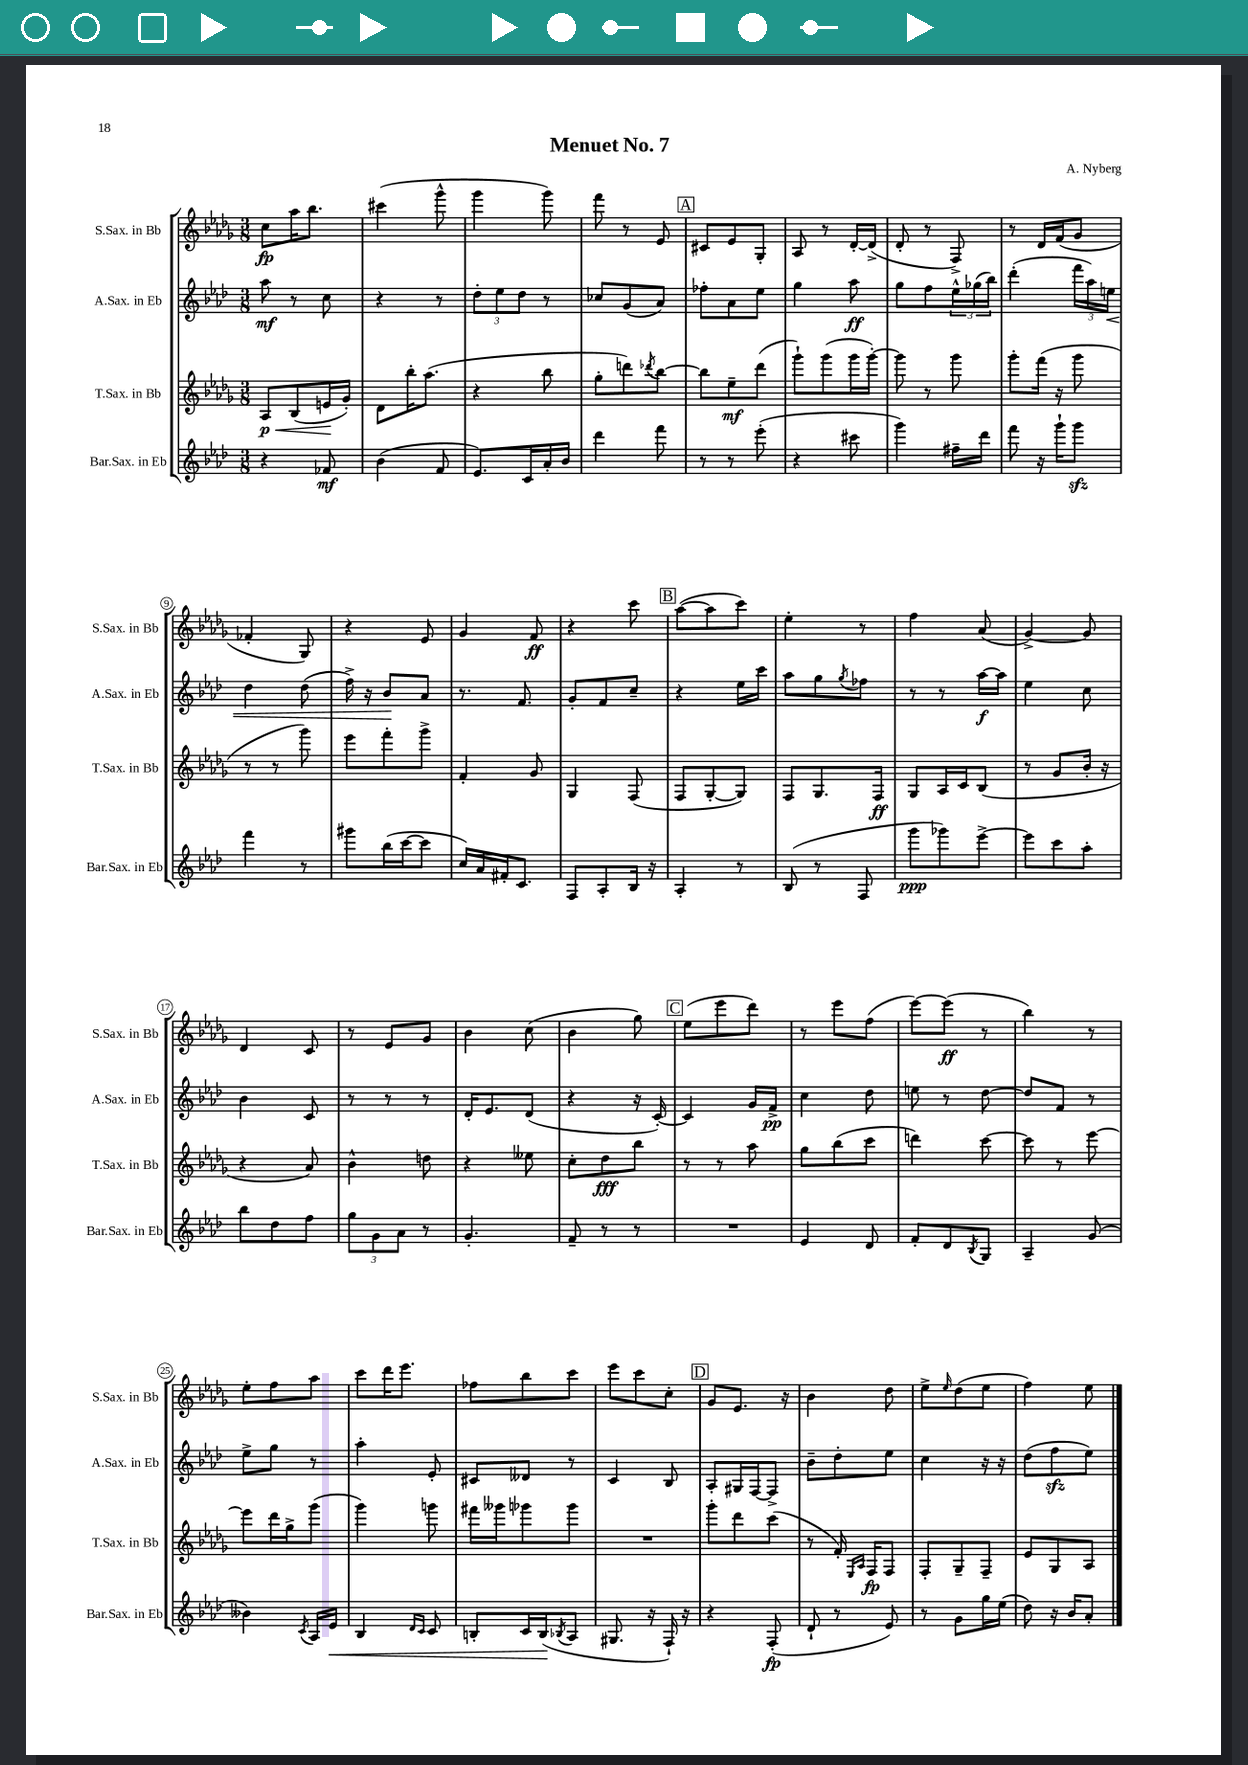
\header { title = "Menuet No. 7" composer = "A. Nyberg" }
<<
\new StaffGroup <<
\new Staff = "s0" \with { instrumentName = "S.Sax. in Bb" shortInstrumentName = "S.Sax. in Bb" } {
    \clef treble \key des \major \numericTimeSignature \time 3/8
    c''8\fp aes''16 bes''8. |
    cis'''4( ges'''8-^ |
    ges'''4 ges'''8) |
    f'''8 r8 ees'8 |
    \mark \markup { \box "A" } cis'8 ees'8 ges8-. |
    aes8 r8 des'16~-. des'16->( |
    des'8-. r8 f8->) |
    r8 des'16 f'16( ges'8 |
    fes'4-. ges8) |
    r4 ees'8 |
    ges'4 f'8\ff |
    r4 c'''8 |
    \mark \markup { \box "B" } aes''8~( aes''8 c'''8) |
    ees''4-. r8 |
    f''4 aes'8( |
    ges'4~->) ges'8 |
    des'4 c'8 |
    r8 ees'8 ges'8 |
    bes'4 c''8( |
    bes'4 ges''8) |
    \mark \markup { \box "C" } ees''8( ees'''8 des'''8) |
    r8 ees'''8 f''8( |
    ees'''8~) ees'''8\ff( r8 |
    bes''4) r8 |
    ees''8-. f''8 aes''8 |
    c'''8 des'''16 ees'''8. |
    fes''8 bes''8 c'''8 |
    ees'''8 c'''8 c''8-. |
    \mark \markup { \box "D" } ges'8 ees'8. r16 |
    bes'4 des''8 |
    ees''8-> \grace { ees''16 } des''8( ees''8 |
    f''4) ees''8 \bar "|." |
}
\new Staff = "s1" \with { instrumentName = "A.Sax. in Eb" shortInstrumentName = "A.Sax. in Eb" } {
    \clef treble \key aes \major \numericTimeSignature \time 3/8
    aes''8\mf r8 c''8 |
    r4 r8 |
    \tuplet 3/2 { des''8-. ees''8 des''8 } r8 |
    ces''8 g'8( aes'8) |
    \mark \markup { \box "A" } fes''8-. aes'8 ees''8 |
    g''4 aes''8\ff |
    g''8 f''8 \tuplet 3/2 { ees''16-^ ges''16( bes''16) } |
    des'''4-.( \tuplet 3/2 { f'''16 aes''16) e''16\< } |
    des''4 des''8( |
    f''16->) r16 bes'8\! aes'8 |
    r8. f'8. |
    g'8-. f'8 c''8-- |
    \mark \markup { \box "B" } r4 ees''16 c'''16 |
    aes''8 g''8 \acciaccatura { g''8 } fes''8 |
    r8 r8 aes''16~\f aes''16 |
    ees''4 c''8 |
    bes'4 c'8 |
    r8 r8 r8 |
    des'16-. ees'8. des'8( |
    r4 r16 c'16~-.) |
    \mark \markup { \box "C" } c'4 g'16 f'16->\pp |
    c''4 des''8 |
    e''8 r8 des''8~ |
    des''8 f'8 r8 |
    ees''8-> g''8 r8 |
    aes''4-. ees'8-. |
    cis'8 deses'8 r8 |
    c'4 bes8 |
    \mark \markup { \box "D" } aes8-. gis16 f16~ f8-> |
    bes'8-- des''8-. ees''8 |
    c''4 r16 r16 |
    des''8( f''8\sfz ees''8) \bar "|." |
}
\new Staff = "s2" \with { instrumentName = "T.Sax. in Bb" shortInstrumentName = "T.Sax. in Bb" } {
    \clef treble \key des \major \numericTimeSignature \time 3/8
    aes8\p\< bes8( e'16\! ges'16-.) |
    des'8 bes''16-. aes''8.( |
    r4 bes''8 |
    ges''8-. d'''8) \acciaccatura { des'''8 } bes''8~ |
    \mark \markup { \box "A" } bes''8 ees''8--\mf des'''8( |
    ges'''8-!) ges'''8( ges'''16 ges'''16~-.) |
    ges'''8 r8 ges'''8 |
    ges'''8-. f'''16( r16 ges'''8 |
    r8 r8 ges'''8) |
    ees'''8 f'''8-. ges'''8-> |
    f'4-. ges'8 |
    ges4 f8( |
    \mark \markup { \box "B" } f8 ges8~-. ges8) |
    f8 ges8. f16\ff |
    ges8 aes16 c'16 bes8( |
    r8 ges'8 bes'16-. r16 |
    r4 aes'8) |
    bes'4-^ d''8 |
    r4 eeses''8 |
    c''8-. des''8\fff bes''8 |
    \mark \markup { \box "C" } r8 r8 aes''8 |
    ges''8 bes''8( c'''8 |
    d'''4) c'''8~ |
    c'''8 r8 ees'''8~ |
    ees'''8 des'''16 ges''16-> ges'''8( |
    ges'''4) g'''8 |
    fis'''16 geses'''16 ges'''8 ges'''8 |
    R4. |
    \mark \markup { \box "D" } ges'''8-. des'''8 c'''8( |
    r8 f'16-.) \grace { ees16 aes16 } f16\fp f8 |
    f8-. ges8-- f8-- |
    ees'8 ges8 aes8 \bar "|." |
}
\new Staff = "s3" \with { instrumentName = "Bar.Sax. in Eb" shortInstrumentName = "Bar.Sax. in Eb" } {
    \clef treble \key aes \major \numericTimeSignature \time 3/8
    r4 fes'8\mf |
    bes'4( f'8 |
    ees'8.) c'16 aes'16-. bes'16 |
    des'''4 f'''8 |
    \mark \markup { \box "A" } r8 r8 ees'''8-.( |
    r4 cis'''8 |
    g'''4) fis''16-- des'''16 |
    f'''8 r16 g'''16-! g'''8\sfz |
    f'''4 r8 |
    gis'''8 bes''16( c'''16~ c'''8 |
    c''16) aes'16 fis'16-. c'8. |
    f8 aes8-. bes16 r16 |
    \mark \markup { \box "B" } aes4-. r8 |
    bes8( r8 f8 |
    g'''8\ppp ges'''8) ees'''8~-> |
    ees'''8 c'''8 aes''8-. |
    bes''8 des''8 f''8 |
    \tuplet 3/2 { g''8 g'8 aes'8 } r8 |
    g'4.-. |
    f'8-- r8 r8 |
    \mark \markup { \box "C" } R4. |
    ees'4 des'8 |
    f'8-. des'8 \acciaccatura { bes8 } g8 |
    aes4-- g'8( |
    beses'4) \acciaccatura { c'8 } aes16 ees'16\< |
    bes4 \grace { des'16 c'16 } c'8 |
    b8-. c'16 b16\!( \acciaccatura { bes8 } aes8 |
    gis8. r16 f16-!) r16 |
    \mark \markup { \box "D" } r4 f8-.\fp( |
    des'8-! r8 ees'8) |
    r8 g'8 g''16 ees''16( |
    des''8) r16 bes'16 aes'8-. \bar "|." |
}
>>
>>
\layout { \context { \Score \override BarNumber.stencil = #(make-stencil-circler 0.1 0.3 ly:text-interface::print) } }
